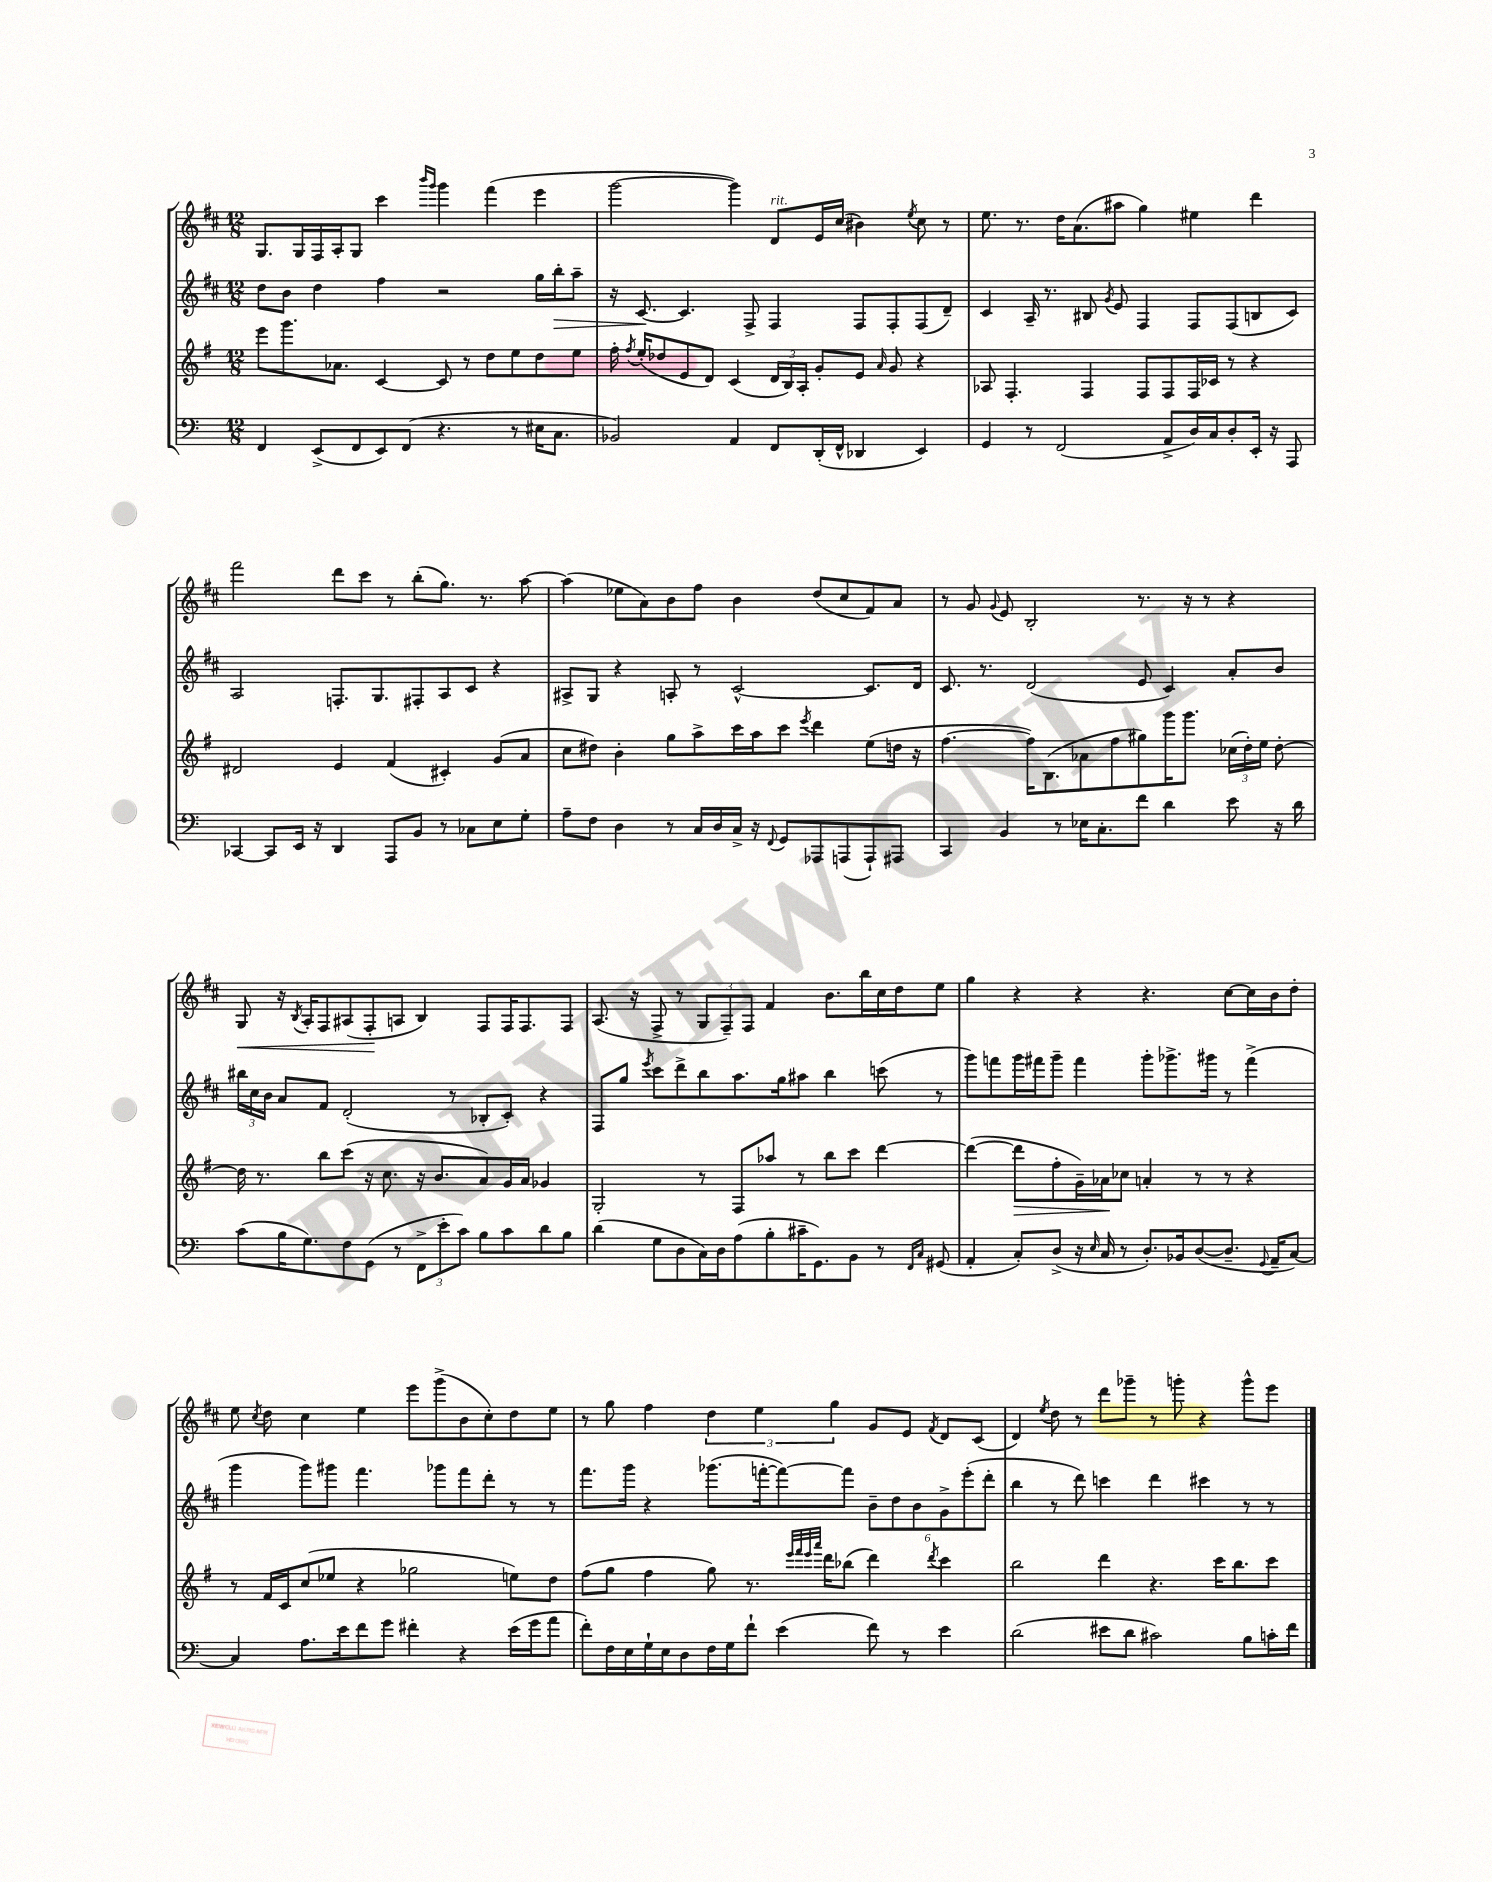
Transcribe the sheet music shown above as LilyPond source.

<<
\new StaffGroup <<
\new Staff = "s0" {
    \clef treble \key d \major \numericTimeSignature \time 12/8
    \autoBeamOff g8.[ g16 fis16 a16-. g8] cis'''4 \grace { b'''16[ g'''16] } g'''4 fis'''4( e'''4 |
    g'''2~ g'''4) d'8[^\markup { \italic "rit." } e'16 cis''16]( bis'4) \acciaccatura { e''8 } cis''8 r8 |
    e''8. r8. d''16[ a'8.( ais''8] g''4) eis''4 d'''4 |
    fis'''2 d'''8[ cis'''8] r8 b''8[-.( g''8.]) r8. a''8~ |
    a''4( ees''8[ a'8) b'8 fis''8] b'4 d''8[( cis''8 fis'8) a'8] |
    r8 g'8 \appoggiatura { g'8 } e'8 b2-. r8. r16 r8 r4 |
    g8\< r16 \acciaccatura { b8 } a16[-. fis8 ais8( fis8-.\! a8] b4) fis8[ fis16 fis8. fis8] |
    a8.( r16 fis8-> r8 \tuplet 3/2 { g8[ fis8--) fis8] } fis'4 b'8.[ b''16 cis''16 d''16 e''8] |
    g''4 r4 r4 r4. cis''8[~ cis''16 b'16 d''8]-. |
    e''8 \acciaccatura { cis''8 } d''8 cis''4 e''4 e'''8[ g'''8->( b'8 cis''8-.) d''8 e''8] |
    r8 g''8 fis''4 \tuplet 3/2 { d''4 e''4 g''4 } g'8[ e'8] \acciaccatura { fis'8 } d'8[ cis'8]( |
    d'4) \acciaccatura { e''8 } d''8 r8 d'''8[ ges'''8]-- r8 g'''8-. r4 g'''8[-^ e'''8] \bar "|." |
}
\new Staff = "s1" {
    \clef treble \key d \major \numericTimeSignature \time 12/8
    \autoBeamOff d''8[ b'8] d''4 fis''4 r2 g''16[ b''16-.\> a''8]-- |
    r16 cis'8.~\! cis'4. fis8-> fis4 fis8[ fis8-. fis8( d'8]--) |
    cis'4 a16-- r8. bis8 \acciaccatura { g'8 } e'8 fis4 fis8[ fis8( b8 cis'8]) |
    a2 f8.[-. g8. fis8-. a8 cis'8] r4 |
    ais8[-> g8] r4 a8-. r8 cis'2~-^ cis'8.[ d'16] |
    cis'8. r8. d'2( e'8 cis'4) a'8[-. b'8] |
    \tuplet 3/2 { bis''16[ cis''16 b'16] } a'8[ fis'8] d'2-.( r8 bes8[-. cis'8]-.) r4 |
    fis8[ g''8] \acciaccatura { e'''8 } cis'''8[ d'''8-> b''8 a''8. g''16 ais''8] b''4 c'''8( r8 |
    g'''8[) f'''8 g'''16 fis'''16 g'''8]-- fis'''4 g'''8[-. ges'''8.-> gis'''16] r8 fis'''4->( |
    g'''4 g'''8[) gis'''8] fis'''4. ges'''8[ fis'''8 d'''8]-. r8 r8 |
    fis'''8.[ g'''16] r4 ges'''8.[( f'''16~-. f'''8~) f'''8] \tuplet 6/4 { b'8[-- d''8 b'8 g'8-> e'''8-.( d'''8]-. } |
    b''4 r8 d'''8) c'''4 d'''4 cis'''4 r8 r8 \bar "|." |
}
\new Staff = "s2" {
    \clef treble \key g \major \numericTimeSignature \time 12/8
    \autoBeamOff e'''8[ g'''8. aes'8.] c'4~ c'8 r8 d''8[ e''8 d''8 e''8] |
    fis''16-. \acciaccatura { fis''8 } e''16[-.( des''8 e'8 d'8]) c'4( \tuplet 3/2 { d'16[ b16) a16]-. } g'8[-. e'8] \grace { a'16 } g'8 r4 |
    aes8 fis4.-. fis4 fis8[ fis8 fis16 ces'16] r8 r4 |
    dis'2 e'4 fis'4( cis'4-.) g'8[( a'8] |
    c''8[ dis''8]) b'4-. g''8[ a''8-> c'''16 a''16 c'''8] \acciaccatura { e'''8 } d'''4 e''8[( d''16] r16 |
    fis''4.~ fis''16[) b8.( aes'8 fis''8 gis''8) g'''16 g'''8.] \tuplet 3/2 { ces''16[( d''16-.) e''16] } d''8~-. |
    d''16 r8. b''8[ c'''8]( r16 c''8. r16 b'8.[ a'8) g'16 a'16] ges'4 |
    g2-. r8 fis8[ aes''8] r8 b''8[ c'''8] d'''4~ |
    d'''4~( d'''8[\> fis''8-. g'16--) aes'16\! ces''8] a'4-. r8 r8 r4 |
    r8 fis'16[ c'16 c''8( ees''8] r4 ges''2 e''8[) d''8] |
    fis''8[( g''8] fis''4 g''8) r8. \grace { e'''32[ fis'''32 e'''32 a'''32] } d'''16[ bes''8]( d'''4) \acciaccatura { d'''8 } c'''4 |
    b''2 d'''4 r4. c'''16[ b''8. c'''8] \bar "|." |
}
\new Staff = "s3" {
    \clef bass \key c \major \numericTimeSignature \time 12/8
    \autoBeamOff f,4 e,8[->( f,8 e,8) f,8]( r4. r8 eis16[ c8.] |
    bes,2) a,4 f,8[ d,16-.( f,16]-^ des,4 e,4) |
    g,4 r8 f,2( a,8[-> d16) c16 d8-. e,16]-. r16 a,,8 |
    ces,4~ ces,8[ e,16] r16 d,4 a,,8[ b,8] r8 ces8[ e8 g8]-. |
    a8[-- f8] d4 r8 c16[ d16 c16]-> r16 \appoggiatura { f,8 } g,8[ aes,,8 a,,8( a,,8-!) ais,,8] |
    c,4 b,4 r8 ees16[ c8.-. f'8] d'4 e'8 r16 d'16 |
    c'8[( b16 g8.) f8 g,8]( r8 \tuplet 3/2 { f,8[-> e'8-. c'8]) } b8[ c'8 d'8 b8] |
    d'4( g8[ d8 c16) d16 a8( b8-. cis'16-- g,8.) b,8] r8 \grace { f,16[ c16] } gis,8( |
    a,4-. c8[-.) d8]->( r16 \grace { e16 } c16 r8 d8.[-.) bes,16 d8~( d8.]-- \appoggiatura { g,8 } a,16[-- c8]~) |
    c4 a8.[ e'16 f'8 g'8] fis'4-. r4 e'16[( g'16 a'8] |
    f'8[-.) f16 e16 g16-! e16 d8 f16 g16 f'8]-! e'4( f'8) r8 e'4 |
    d'2( eis'8[ d'8] cis'2) b8[ c'16-. f'16] \bar "|." |
}
>>
>>
\layout { \context { \Score \remove "Bar_number_engraver" } }
